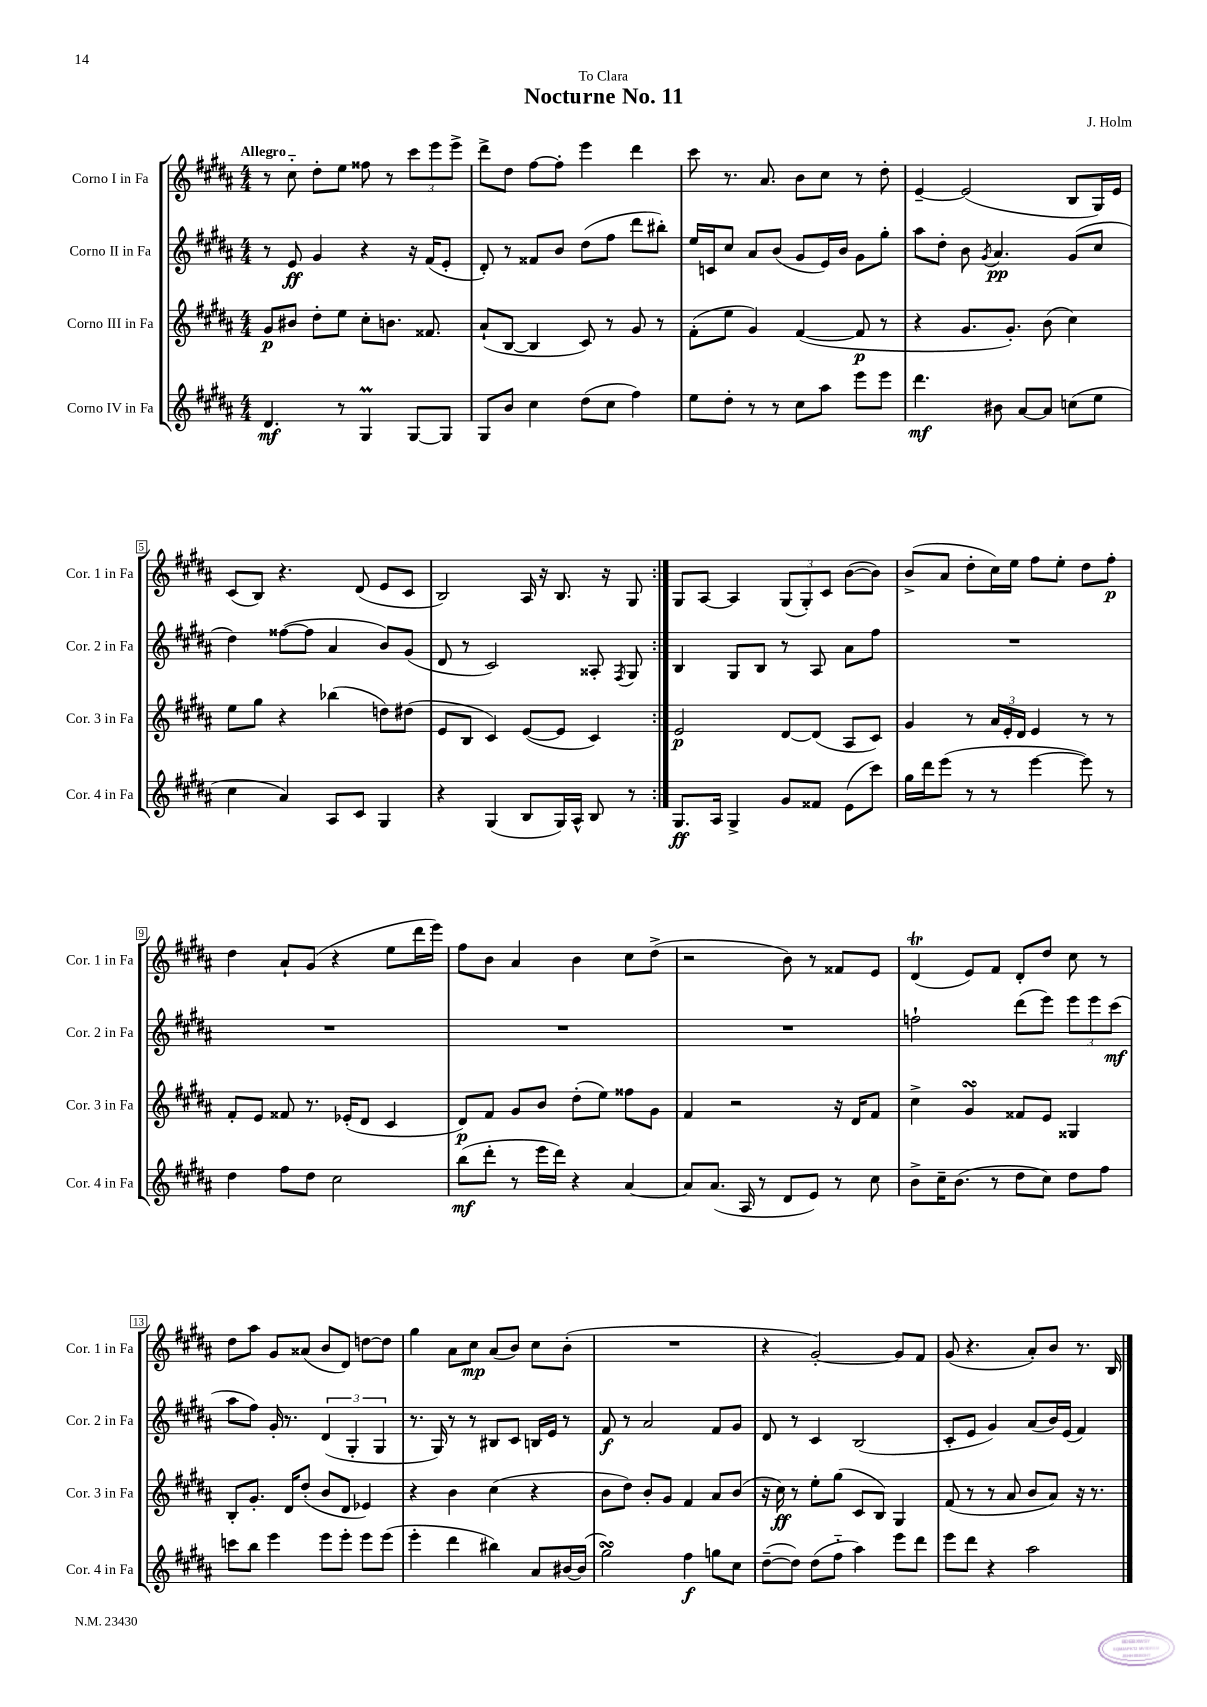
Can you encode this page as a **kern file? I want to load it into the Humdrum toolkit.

**kern	**kern	**kern	**kern
*staff4	*staff3	*staff2	*staff1
*clefG2	*clefG2	*clefG2	*clefG2
*k[f#c#g#d#a#]	*k[f#c#g#d#a#]	*k[f#c#g#d#a#]	*k[f#c#g#d#a#]
*M4/4	*M4/4	*M4/4	*M4/4
4.d#/	8g#/L	8r	8r
.	8b#/J	8e/	8cc#'~\
.	8dd#'\L	4g#/	8dd#'\L
8r	8ee\J	.	8ee\J
4G#/	8cc#'\L	4r	8ff##\
.	8.b\J	.	8r
[8G#/L	.	16r	12ccc#\L
.	8.f##/	(16f#/LK	.
.	.	.	12eee\
8G#/]J	.	8e'/J	.
.	.	.	12eee^\J
=	=	=	=
8G#/L	(8a#`/L	8d#'/)	8ddd#^\L
8b/J	[8B/J	8r	8dd#\J
4cc#\	4B/]	8f##/L	[8ff#\L
.	.	8b/J	8ff#'\]J
(8dd#\L	8c#/)	(8dd#\L	4eee\
8cc#\J	8r	8ff#\J	.
4ff#\)	8g#/	8ddd#\L	4ddd#\
.	8r	8bb#'\J)	.
=	=	=	=
8ee\L	(8f#'\L	16ee/LL	8ccc#\
.	.	16c/J	.
8dd#'\J	8ee\J	8cc#/J	8.r
8r	4g#/)	8a#/L	.
.	.	.	8.a#/
8r	.	(8b/J	.
8cc#\L	([4f#/	8g#/L	8b\L
8aa#\J	.	16e/L)	8cc#\J
.	.	16b/JJ	.
8eee\L	8f#/]	8g#\L	8r
8eee\J	8r	8gg#'\J	8dd#'\
=	=	=	=
4.ddd#\	4r	8aa#\L	[4e~/
.	.	8dd#'\J	.
.	8.g#/L	8b\	(2e/]
.	.	8qg#/	.
8b#\	.	4.a#/	.
.	8.g#'/J)	.	.
[8a#/L	.	.	.
8a#/]J	(8b\	.	.
(8cc\L	4cc#\)	(8g#/L	8B/L
8ee\J	.	8cc#/J	16G#/L)
.	.	.	16e/JJ
=	=	=	=
4cc#\	8ee\L	4dd#\)	(8c#/L
.	8gg#\J	.	8B/J)
4a#/)	4r	([8ff##\L	4.r
.	.	8ff##\]J	.
8A#/L	(4bb-\	4a#/	.
8c#/J	.	.	(8d#/
4G#/	8dd\L)	8b/L)	8e/L
.	(8dd#\J	(8g#/J	8c#/J
=	=	=	=
4r	8e/L	8d#/	2B/)
.	8B/J	8r	.
(4G#/	4c#/)	2c#/)	.
8B/L	([8e/L	.	16A#/
.	.	.	16r
16G#/L)	8e/]J	.	8.B/
16A#^^/JJ	.	.	.
8B/	4c#/)	8A##'/	.
.	.	.	16r
.	.	8qF#/	.
8r	.	8G#/	8G#/
=:|!	=:|!	=:|!	=:|!
8.G#/L	2e/	4B/	8G#/L
.	.	.	[8A#/J
16A#/Jk	.	.	.
4G#^/	.	8G#/L	4A#/]
.	.	8B/J	.
8g#/L	[8d#/L	8r	(12G#/L
.	.	.	12G#'/)
8f##/J	(8d#/]J	8A#/	.
.	.	.	12c#/J
(8e\L	8A#/L	8a#\L	([8b\L
8ccc#\J)	8c#/J)	8ff#\J	8b\]J)
=	=	=	=
16gg#\LL	4g#/	1r	(8b^/L
16ddd#\J	.	.	.
(8eee\J	.	.	8a#/J
8r	8r	.	8dd#'\L
8r	24a#/LL	.	16cc#\L)
.	24e'/	.	.
.	.	.	16ee\JJ
.	24d#/JJ	.	.
[4eee\	4e/	.	8ff#\L
.	.	.	8ee'\J
8eee\])	8r	.	8dd#\L
8r	8r	.	8ff#'\J
=	=	=	=
4dd#\	8f#'/L	1r	4dd#\
.	8e/J	.	.
8ff#\L	8f##/	.	8a#`/L
8dd#\J	8.r	.	(8g#/J
2cc#\	.	.	4r
.	(16e-'/LK	.	.
.	8d#/J	.	.
.	4c#/	.	8ee\L
.	.	.	16ddd#\L
.	.	.	16eee\JJ)
=	=	=	=
(8bb\L	8d#/L)	1r	8ff#\L
8ddd#'\J	8f#/J	.	8b\J
8r	8g#/L	.	4a#/
16eee\LL	8b/J	.	.
16ddd#\JJ)	.	.	.
4r	(8dd#'\L	.	4b\
.	8ee\J)	.	.
[4a#/	8ff##\L	.	8cc#\L
.	8g#\J	.	(8dd#^\J
=	=	=	=
8a#/]L	4f#/	1r	2r
(8.a#/J	.	.	.
.	2r	.	.
16A#/	.	.	.
8r	.	.	.
8d#/L	.	.	8b\)
8e/J)	.	.	8r
8r	16r	.	8f##/L
.	16d#/LK	.	.
8cc#\	8f#/J	.	8e/J
=	=	=	=
8b^\L	4cc#^\	2ff`\	(4d#/
16cc#~\K	.	.	.
(8.b\J	.	.	.
.	4g#/	.	8e/L)
8r	.	.	8f#/J
8dd#\L	8f##/L	(8ddd#\L	8d#'/L
8cc#\J)	8e/J	8eee\J)	8dd#/J
8dd#\L	4G##/	12eee\L	8cc#\
.	.	12eee\	.
8ff#\J	.	.	8r
.	.	(12ccc#\J	.
=	=	=	=
8ccc\L	8B'/L	8aa#\L	8dd#\L
8bb\J	8.g#'/J	8ff#\J)	8aa#\J
4eee\	.	16g#'/	8g#/L
.	16d#/LK	8.r	.
.	(8dd#'/J	.	(8a##/J
8eee\L	8b/L	(6d#/	8b/L
8eee'\J	8d#/J	.	8d#/J)
.	.	6G#'/	.
8eee\L	4e-/)	.	[8dd\L
.	.	6G#/	.
(8eee\J	.	.	8dd\]J
=	=	=	=
4eee'\	4r	8.r	4gg#\
.	.	16G#/)	.
4ddd#\	4b\	8r	8a#\L
.	.	8r	8cc#\J
4bb#\)	(4cc#\	8B#/L	(8a#/L
.	.	8c#/J	8b/J)
8a#/L	4r	16B/LL	8cc#\L
.	.	16e/JJ	.
[16b#/L	.	8r	(8b'\J
(16b#/]JJ	.	.	.
=	=	=	=
2gg#\)	8b\L	8f#/	1r
.	8dd#\J)	8r	.
.	8b'/L	2a#/	.
.	8g#/J	.	.
4ff#\	4f#/	.	.
8gg\L	8a#/L	8f#/L	.
8cc#\J	(8b/J	8g#/J	.
=	=	=	=
([8dd#~\L	16r	8d#/	4r
.	16cc#\)	.	.
8dd#\]J)	8r	8r	.
(8dd#\L	8ee'\L	4c#/	[2g#'/)
8ff#'~\J	(8gg#\J	.	.
4aa#\)	8c#/L	(2B/	.
.	8B/J)	.	.
8eee\L	4G#/	.	8g#/]L
8ddd#\J	.	.	8f#/J
=	=	=	=
8eee\L	(8f#/	8c#'/L	(8g#/
8ddd#\J	8r	8e/J	4.r
4r	8r	4g#/)	.
.	8a#/	.	.
2aa#\	8b/L	(8a#/L	8a#'/L)
.	8a#/J)	16b/L)	8b/J
.	.	(16e/JJ	.
.	16r	4f#/)	8.r
.	8.r	.	.
.	.	.	16B/
==	==	==	==
*-	*-	*-	*-
